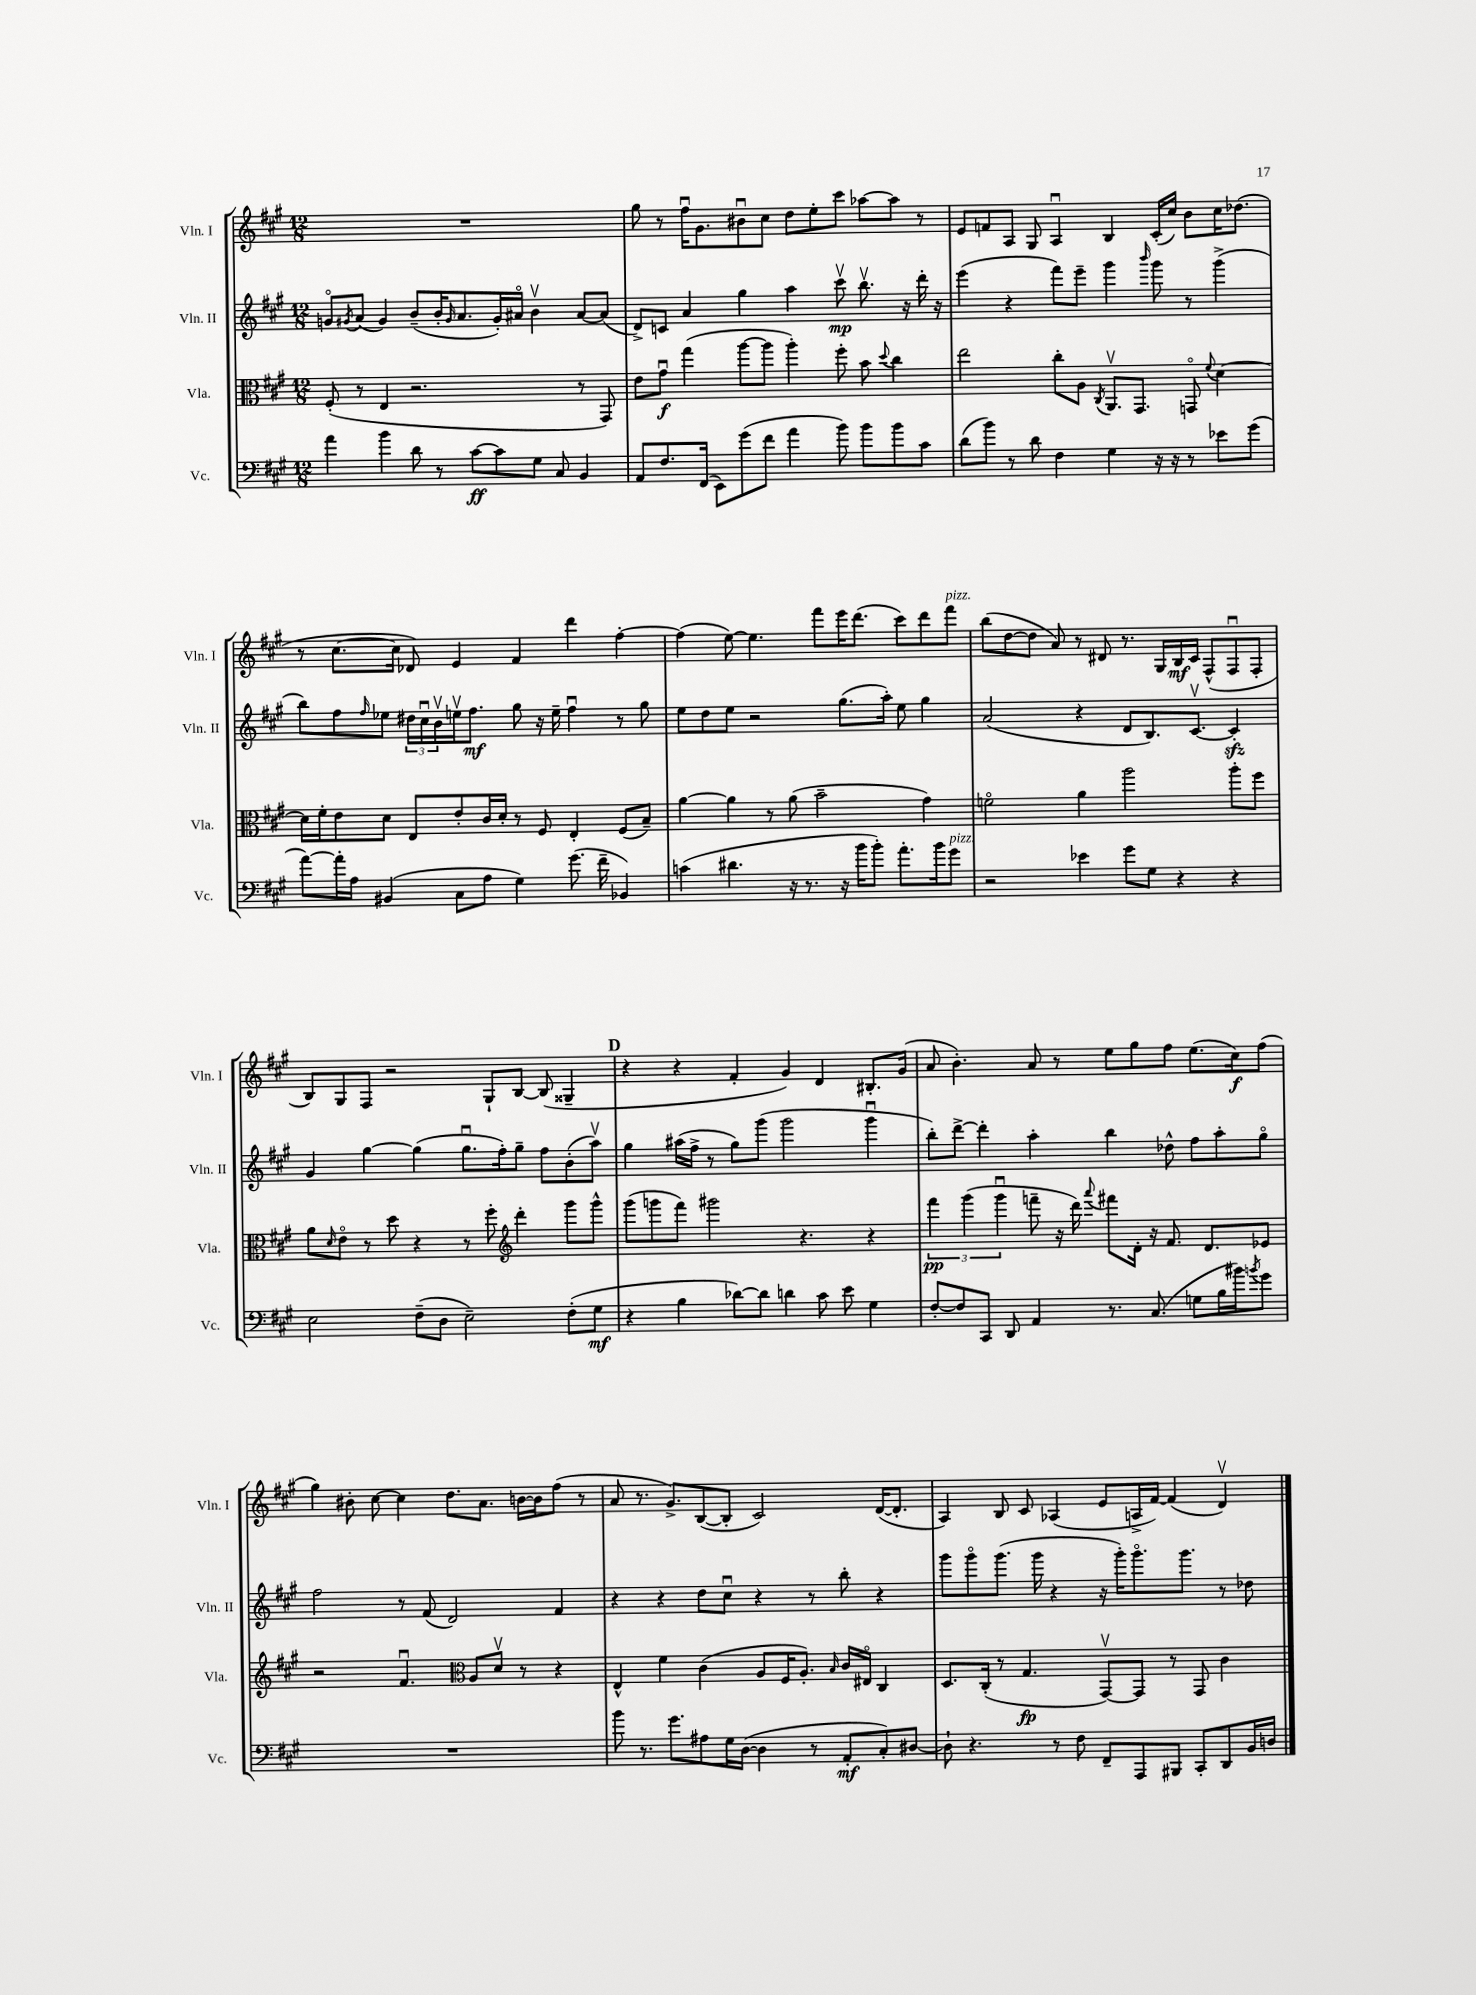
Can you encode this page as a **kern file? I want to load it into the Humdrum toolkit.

**kern	**kern	**kern	**kern
*staff4	*staff3	*staff2	*staff1
*clefF4	*clefC3	*clefG2	*clefG2
*k[f#c#g#]	*k[f#c#g#]	*k[f#c#g#]	*k[f#c#g#]
*M12/8	*M12/8	*M12/8	*M12/8
4a\	(8F#'/	8go/L	1.r
.	.	8qg#/	.
.	8r	(8a/J	.
4b\	4E/	4g#/)	.
8d\	2.r	(8b~/L	.
8r	.	16b'/K	.
.	.	16qqg#/	.
.	.	8.a/	.
[8c#\L	.	.	.
8c#\]	.	16g#'/L)	.
.	.	16a#o/JJ	.
8G#\J	.	4bv\	.
8C#/	.	.	.
4BB/	8r	[8a#/L	.
.	8GG#/)	(8a#/]J	.
=	=	=	=
8AA/L	8e\L	8d^/L)	8gg#\
8.F#/	8g#u\J	8c/J	8r
.	(4gg#\	4a/	16ff#u\LK
(16FF#/Jk	.	.	8.g#\
8EE\L)	.	.	.
(8g#\	[8aa\L	4gg#\	8b#u\
8f#\J	8aa\]J	.	8cc#\J
4a\	4aa'\)	4aa\	8dd\L
.	.	.	8ee'\
8b\)	8ff#'\	8ccc#v\	8ccc#\J
8b\L	8b\	8.bbv\	[8aa-\L
.	8qqdd/	.	.
8b\	4cc#\	.	8aa-\]J
.	.	16r	.
8c#\J	.	16ddd'\	8r
.	.	16r	.
=	=	=	=
(8d\L	2ee\	(4eee\	8e/L
8b\J)	.	.	8f/
8r	.	4r	8A/J
8d\	.	.	8G#/
4F#\	8cc#'\L	8fff#\L)	4Au/
.	8A\J	8eee~\J	.
.	8qC#/	.	.
4G#\	8.AAv/L	4ggg#\	4B/
.	8.GG#/J	.	.
.	.	16qqbbb/	.
16r	.	8ggg#\	(16c#'/LL
16r	.	.	16cc#/JJ)
8r	8GGo/	8r	8b\L
.	8qqf#/	.	.
8e-\L	[4d\	(4ggg#^\	16cc#\K
.	.	.	(8.dd-\J
(8g#\J	.	.	.
=	=	=	=
[8a\L)	16d\]LL	8bb\L)	8r
.	16f#'\J	.	.
16a'\]L	8e\	8ff#\	[8.cc#\L
16A\JJ	.	.	.
.	.	16qqff#/	.
(4BB#/	8d\J	8ee-\J	.
.	.	.	16cc#\]Jk
.	8E/L	24dd#\LL	8d-/)
.	.	24cc#u\	.
.	.	24bv\	.
8C#\L	8e'/	16eev\J	4e/
.	.	8.ff#\J	.
8A\J	16c#/L	.	.
.	16d'/JJ	.	.
4G#\)	8r	8gg#\	4f#/
.	8F#/	16r	.
.	.	16ee~\	.
(8.g#\	4E'/	4ff#u\	4ddd\
16f#~\	.	.	.
4BB-/)	(8F#/L	8r	[4ff#'\
.	8B~/J)	8gg#\	.
=	=	=	=
(4c\	[4a\	8ee\L	(4ff#\]
.	.	8dd\	.
4.d#\	4a\]	8ee\J	[8ee\)
.	.	2r	4.ee\]
.	8r	.	.
16r	(8a\	.	.
8.r	.	.	.
.	2b~\	.	8fff#\L
16r	.	(8.gg#\L	16eee\K
16b\LK	.	.	(8.ddd\J
8b'\J)	.	.	.
.	.	16aa'\Jk)	.
8.a'\L	.	8ee\	8ccc#\L)
.	4g#\)	4gg#\	8ddd\
16b\k	.	.	.
8g#\J	.	.	8fff#\J
=	=	=	=
2r	2fo\	(2a/	(8bb\L
.	.	.	[8dd\
.	.	.	8dd\]J
.	.	.	8a/)
4e-\	4a\	4r	8r
.	.	.	8d#/
8g#\L	2aa\	8d/L	8.r
8G#\J	.	8.B/)	.
.	.	.	16G#/LL
4r	.	.	16B/
.	.	[8.c#v/J	16c#/JJ
.	.	.	(8F#^^/L
4r	8aa'\L	4c#'/]	8F#u/
.	8ff#\J	.	8F#'/J
=	=	=	=
2E\	8a\L	4g#/	8B/L)
.	16qqd/	.	.
.	8eo\J	.	8G#/
.	8r	[4gg#\	8F#/J
.	8dd\	.	2r
(8F#~\L	4r	(4gg#\]	.
8D\J	.	.	.
2E~\)	8r	8.gg#u\L	.
.	8ff#'\	.	8G#`/L
.	.	16ff#'\k)	.
*	*clefG2	*	*
.	4ddd'\	8gg#~\J	[8B/J
.	.	8ff#\L	(8B/]
(8F#'\L	8ggg#\L	(8b'\	4G##~/
8G#\J	8ggg#^^\J	8aav\J)	.
=	=	=	=
4r	(8ggg#\L	4gg#\	4r
.	8ggg\	.	.
4B\	8fff#\J)	(16aa#\LL	4r
.	.	16ff#^\JJ	.
.	2ggg#\	8r	.
[8d-\L)	.	8gg#\L)	4f#'/
8d-\]J	.	(8ggg#\J	.
4d\	.	2ggg#\	4g#/)
.	4.r	.	.
8c#\	.	.	4d/
8e\	.	.	.
4G#\	4r	4ggg#u\	8.B#'/L
.	.	.	(16g#/Jk
=	=	=	=
[8F#'/L	6fff#\	8bb'\L)	8a/
8F#/]	.	[8ddd^\J	4.b'\)
.	(6ggg#\	.	.
8CC#/J	.	4ddd'\]	.
.	6ggg#u\	.	.
8DD/	.	.	.
4AA/	8fff~\	4aa'\	8a/
.	16r	.	8r
.	16ddd\)	.	.
.	8qqaaa/	.	.
8.r	8fff#\L	4bb\	8ee\L
.	16d'\Jk	.	8gg#\
(8.C#/	16r	.	.
.	8.f#/	8dd-^^\	8ff#\J
8G\L	.	8ff#\L	(8.ee\L
.	8.d/L	.	.
16B\L	.	8aa'\	.
16b#\J)	.	.	16cc#\k)
8qb/	.	.	.
8g#\J	8e-/J	8gg#o\J	(8ff#\J
=	=	=	=
1.r	2r	2ff#\	4gg#\)
.	.	.	8b#'\
.	.	.	[8cc#\
.	4.f#u/	8r	4cc#\]
.	.	(8f#/	.
.	.	2d/)	8.dd\L
*	*clefC3	*	*
.	8A/L	.	.
.	.	.	8.a\J
.	8dv/J	.	.
.	8r	.	[16b\LL
.	.	.	16b\]J
.	4r	4f#/	(8ff#\J
.	.	.	8r
=	=	=	=
8b\	4E^^/	4r	8a/
8.r	.	.	8.r
.	4f#\	4r	.
8.g#\L	.	.	8.g#^/L)
8A#\	(4c#\	8dd\L	([8B/
16G#\L	.	8cc#u\J	8B'/]J
([16D\JJ	.	.	.
4D\]	8A/L	4r	2c#/)
.	16F#/K	.	.
.	8.A'/J)	.	.
8r	.	8r	.
.	16qqB/	.	.
8AA'/L	16c#/LL	8bb'\	.
.	16E#o/JJ	.	.
8C#'/)	4C#/	4r	([16d/LK
.	.	.	8.d'/]J
[8D#/J	.	.	.
=	=	=	=
8D#`\]	8.D/L	8ggg#\L	4A/)
4.r	.	8ggg#o\	.
.	(16C#'/Jk	.	.
.	8r	(8.ggg#\J	8B/
.	4.G#/	.	8c#/
.	.	16ggg#\	.
8r	.	4r	(4A-/
8F#\	.	.	.
8FF#~/L	[8GG#v/L)	16r	8e/L
.	.	16ggg#'\LK)	.
8AAA/	8GG#/]J	8.ggg#o\	16A^/L
.	.	.	[16f#/JJ)
8BBB#/J	8r	.	(4f#/]
.	.	8.ggg#\J	.
8CC#'/L	8GG#/	.	.
8DD/	4c#\	8r	4dv/)
16BB/L	.	8dd-\	.
16D/JJ	.	.	.
==	==	==	==
*-	*-	*-	*-
